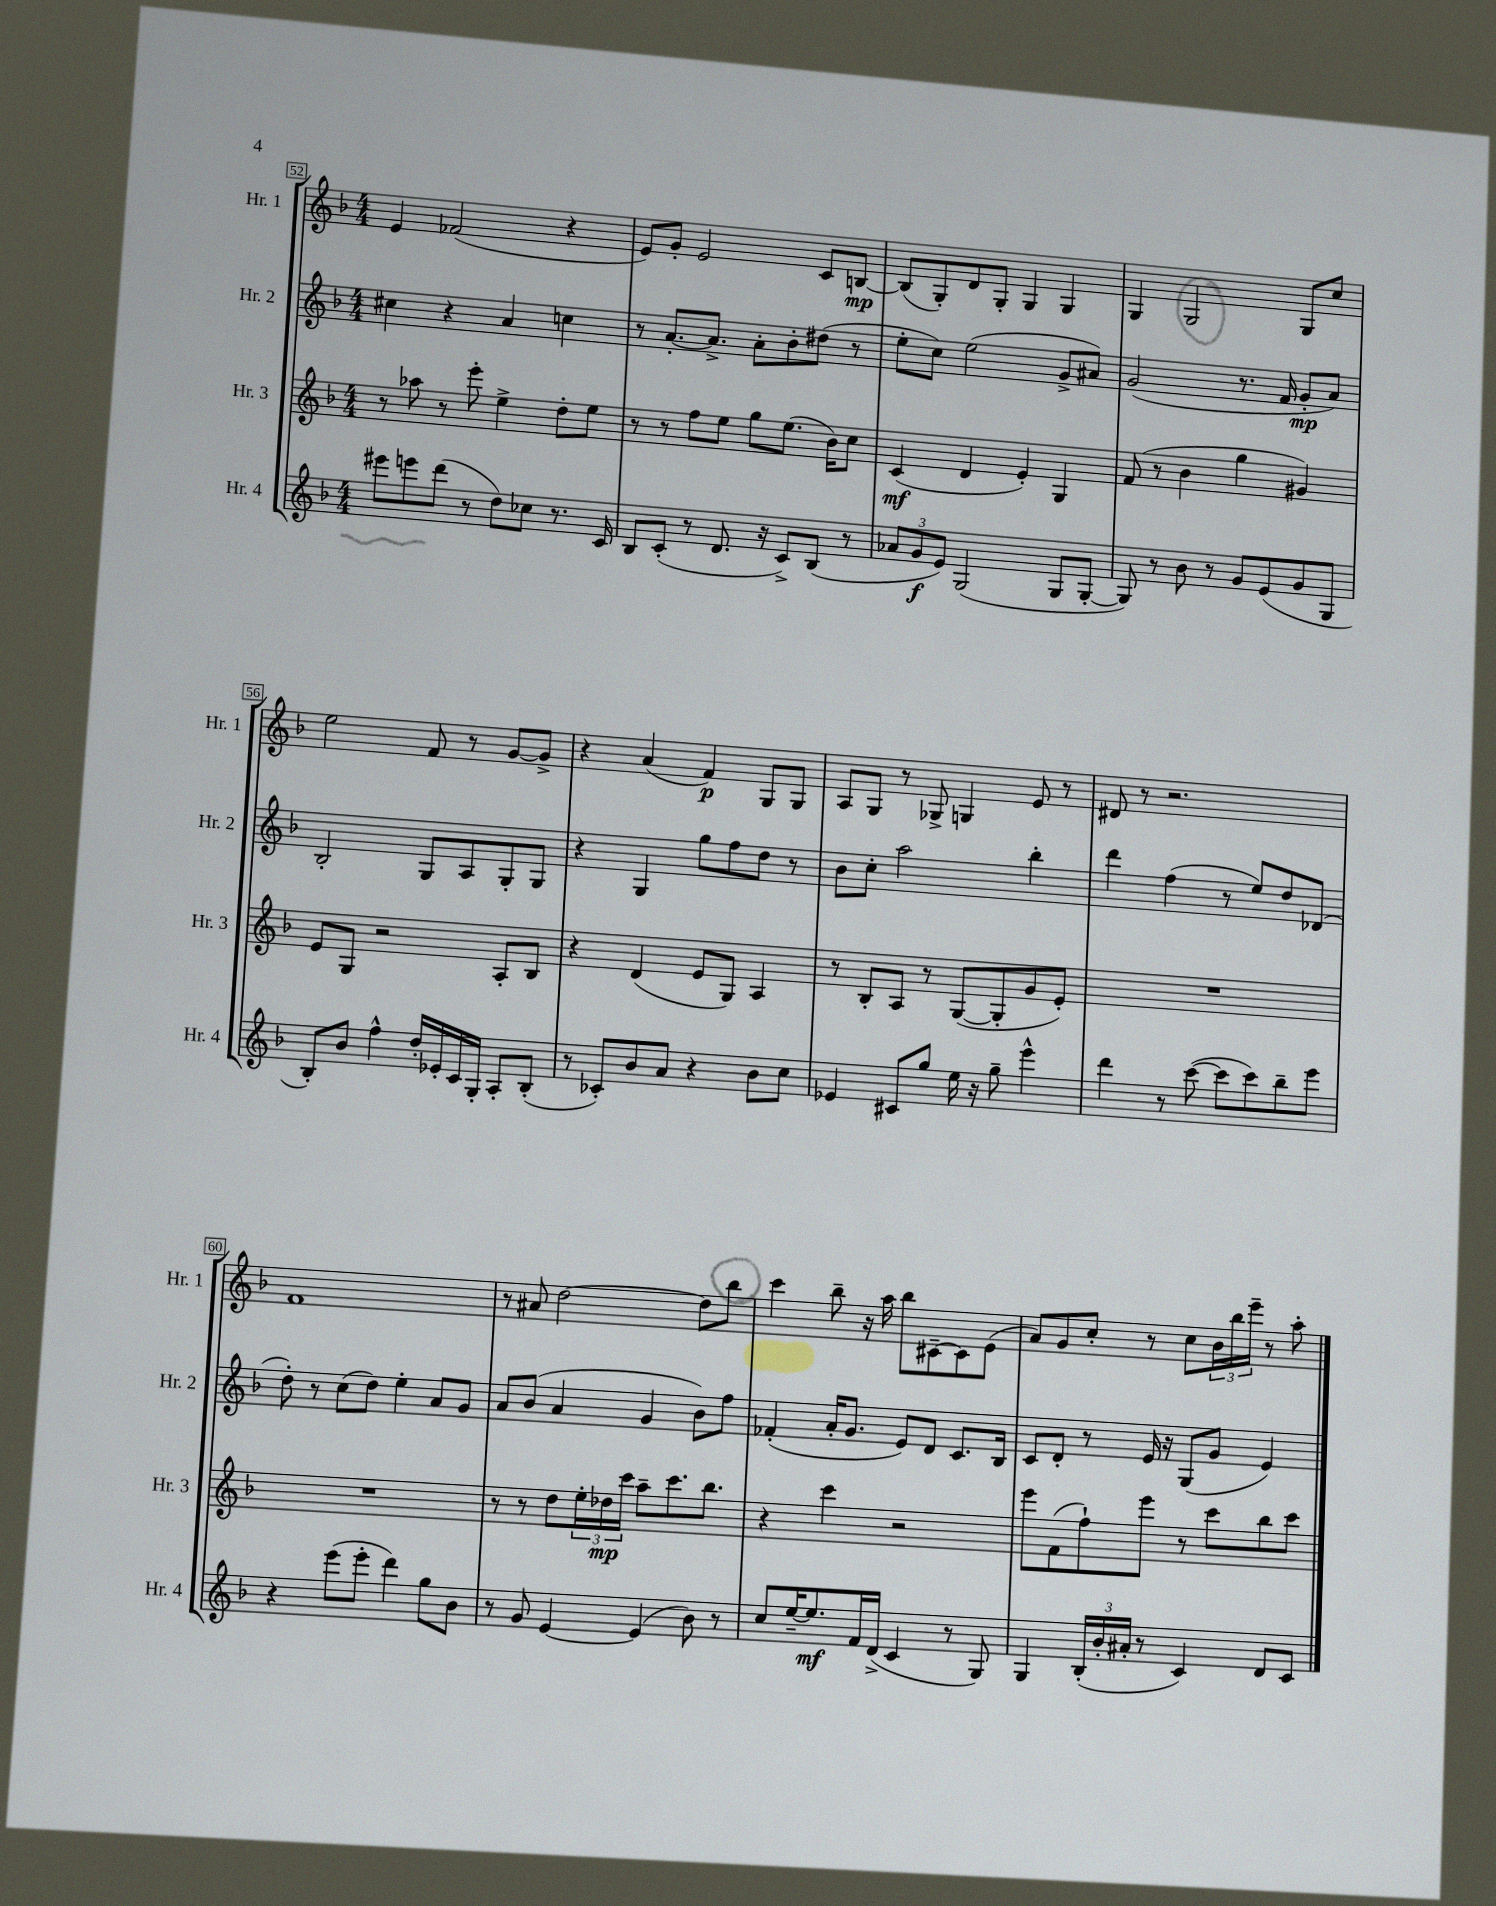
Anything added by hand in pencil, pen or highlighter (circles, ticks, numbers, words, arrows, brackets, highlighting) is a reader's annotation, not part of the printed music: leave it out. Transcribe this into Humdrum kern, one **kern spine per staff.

**kern	**dynam	**kern	**dynam	**kern	**dynam	**kern	**dynam
*part4	*part4	*part3	*part3	*part2	*part2	*part1	*part1
*staff4	*staff4	*staff3	*staff3	*staff2	*staff2	*staff1	*staff1
*I"Hr. 4	*	*I"Hr. 3	*	*I"Hr. 2	*	*I"Hr. 1	*
*I'Hr. 4	*	*I'Hr. 3	*	*I'Hr. 2	*	*I'Hr. 1	*
*clefG2	*	*clefG2	*	*clefG2	*	*clefG2	*
*k[b-]	*	*k[b-]	*	*k[b-]	*	*k[b-]	*
*M4/4	*	*M4/4	*	*M4/4	*	*M4/4	*
=52	=52	=52	=52	=52	=52	=52	=52
8eee#X\L	.	8r	.	4cc#X\	.	4e/	.
8eeen\	.	8aa-X\	.	.	.	.	.
(8ddd\J	.	8r	.	4r	.	(2f-X/	.
8r	.	8eee'\	.	.	.	.	.
8dd\L)	.	4ee^\	.	4a/	.	.	.
8cc-X\J	.	.	.	.	.	.	.
8.r	.	8dd'\L	.	4ccn\	.	4r	.
.	.	8ee\J	.	.	.	.	.
16c/	.	.	.	.	.	.	.
=53	=53	=53	=53	=53	=53	=53	=53
8B-/L	.	8r	.	8r	.	8e/L)	.
(8c'/J	.	8r	.	[8.a'/L	.	8g'/J	.
8r	.	8ff\L	.	.	.	2e/	.
.	.	.	.	8.a^/J]	.	.	.
8.d/	.	8ee\J	.	.	.	.	.
.	.	8gg\L	.	8a'\L	.	.	.
16r	.	.	.	.	.	.	.
8c^/L)	.	(8.ee\J	.	8b-'\	.	.	.
(8B-/J	.	.	.	(8dd#X\J	.	8c/L	.
.	.	16b-\KL)	.	.	.	.	.
8r	.	8cc\J	.	8r	.	[8Bn/J	mp
=54	=54	=54	=54	=54	=54	=54	=54
12a-X/L	.	(4c/	mf	8ee'\L	.	(8B/L]	.
12g/	f	.	.	.	.	.	.
.	.	.	.	8cc\J)	.	8G'/)	.
12e/J)	.	.	.	.	.	.	.
(2G/	.	4d/	.	(2ee\	.	8d/	.
.	.	.	.	.	.	8G'/J	.
.	.	4e'/)	.	.	.	4G/	.
8G/L	.	4G/	.	8g^/L	.	4G/	.
[8G'/J	.	.	.	8a#X/J)	.	.	.
=55	=55	=55	=55	=55	=55	=55	=55
8G/])	.	(8f/	.	(2g/	.	4G/	.
8r	.	8r	.	.	.	.	.
8b-\	.	4b-\	.	.	.	2G/	.
8r	.	.	.	.	.	.	.
8g/L	.	4gg\	.	8.r	.	.	.
(8e/	.	.	.	.	.	.	.
.	.	.	.	16f/	.	.	.
8g/	.	4g#X/)	.	8g'/L	mp	8G/L	.
8G/J	.	.	.	8a/J)	.	8cc/J	.
!!LO:LB:g=z
=56	=56	=56	=56	=56	=56	=56	=56
8B-'/L)	.	8e/L	.	2B-'/	.	2ee\	.
8b-/J	.	8G/J	.	.	.	.	.
4ff^^\	.	2r	.	.	.	.	.
16dd'/LL	.	.	.	8G/L	.	8f/	.
16e-X'/	.	.	.	.	.	.	.
16c/	.	.	.	8A/	.	8r	.
16G'/JJ	.	.	.	.	.	.	.
8A'/L	.	8A'/L	.	8G'/	.	[8g/L	.
(8B-'/J	.	8B-/J	.	8G/J	.	8g^/J]	.
=57	=57	=57	=57	=57	=57	=57	=57
8r	.	4r	.	4r	.	4r	.
8c-X'/L)	.	.	.	.	.	.	.
8b-/	.	(4d/	.	4G/	.	(4a/	.
8a/J	.	.	.	.	.	.	.
4r	.	8e/L	.	8gg\L	.	4f/)	p
.	.	8G/J)	.	8ff\	.	.	.
8b-\L	.	4A/	.	8dd\J	.	8G/L	.
8cc\J	.	.	.	8r	.	8G/J	.
=58	=58	=58	=58	=58	=58	=58	=58
4e-X/	.	8r	.	8b-\L	.	8A/L	.
.	.	8B-'/L	.	8cc'\J	.	8G/J	.
8c#X/L	.	8A/J	.	2aa\	.	8r	.
8gg/J	.	8r	.	.	.	8G-X^/	.
16ee\	.	([8G/L	.	.	.	4Gn/	.
16r	.	.	.	.	.	.	.
8gg~\	.	8G'/]	.	.	.	.	.
4eee^^\	.	8g/	.	4bb-'\	.	8e/	.
.	.	8e'/J)	.	.	.	8r	.
=59	=59	=59	=59	=59	=59	=59	=59
4ddd\	.	1r	.	4ddd\	.	8d#X/	.
.	.	.	.	.	.	8r	.
8r	.	.	.	(4ff\	.	2.r	.
([8ccc\	.	.	.	.	.	.	.
8ccc\L]	.	.	.	8r	.	.	.
8ccc\)	.	.	.	8ee/L)	.	.	.
8bb-~\	.	.	.	8dd/	.	.	.
8eee\J	.	.	.	(8d-X/J	.	.	.
!!LO:LB:g=z
=60	=60	=60	=60	=60	=60	=60	=60
4r	.	1r	.	8dd'\)	.	1f	.
.	.	.	.	8r	.	.	.
(8eee\L	.	.	.	(8cc\L	.	.	.
8eee'\J	.	.	.	8dd\J)	.	.	.
4ddd\)	.	.	.	4ee'\	.	.	.
8gg\L	.	.	.	8a/L	.	.	.
8b-\J	.	.	.	8g/J	.	.	.
=61	=61	=61	=61	=61	=61	=61	=61
8r	.	8r	.	8a/L	.	8r	.
8g/	.	8r	.	(8b-/J	.	8a#X/	.
[4e/	.	8dd\L	.	4a/	.	[2dd\	.
.	.	24ee'\L	.	.	.	.	.
.	.	24dd-X\	mp	.	.	.	.
.	.	24ccc\JJ	.	.	.	.	.
(4e/]	.	8aa~\L	.	4g/	.	.	.
.	.	8.ccc\	.	.	.	.	.
8b-\)	.	.	.	8b-\L)	.	8dd\L]	.
.	.	8.bb-\J	.	.	.	.	.
8r	.	.	.	8ff\J	.	8bb-\J	.
=62	=62	=62	=62	=62	=62	=62	=62
8cc/L	.	4r	.	(4f-X'/	.	4ccc\	.
[16ee~/K	.	.	.	.	.	.	.
8.ee/]	mf	.	.	.	.	.	.
.	.	4ccc\	.	16a'/KL	.	8bb-~\	.
.	.	.	.	8.g/J	.	.	.
16f/L	.	.	.	.	.	16r	.
(16d^/JJ	.	.	.	.	.	16aa\	.
4c/	.	2r	.	8e/L)	.	8bb-\L	.
.	.	.	.	8d/J	.	[8c#X~\	.
8r	.	.	.	8.c/L	.	8c#\]	.
8G/)	.	.	.	.	.	(8e\J	.
.	.	.	.	16B-/Jk	.	.	.
=63	=63	=63	=63	=63	=63	=63	=63
4G/	.	8eee\L	.	8c/L	.	8a/L)	.
.	.	(8f\	.	8d'/J	.	8g/	.
(24B-'/LL	.	8ff`\)	.	8r	.	8cc'/J	.
24b-'/	.	.	.	.	.	.	.
24a#X'/JJ	.	.	.	.	.	.	.
8r	.	8eee\J	.	16e/	.	8r	.
.	.	.	.	16r	.	.	.
4c/)	.	8r	.	(8G/L	.	8cc\L	.
.	.	8ccc\L	.	8g/J	.	24b-\L	.
.	.	.	.	.	.	24bb-\	.
.	.	.	.	.	.	24eee~\JJ	.
8d/L	.	8bb-\	.	4e/)	.	8r	.
8c/J	.	8ccc\J	.	.	.	8aa'\	.
==	==	==	==	==	==	==	==
*-	*-	*-	*-	*-	*-	*-	*-
